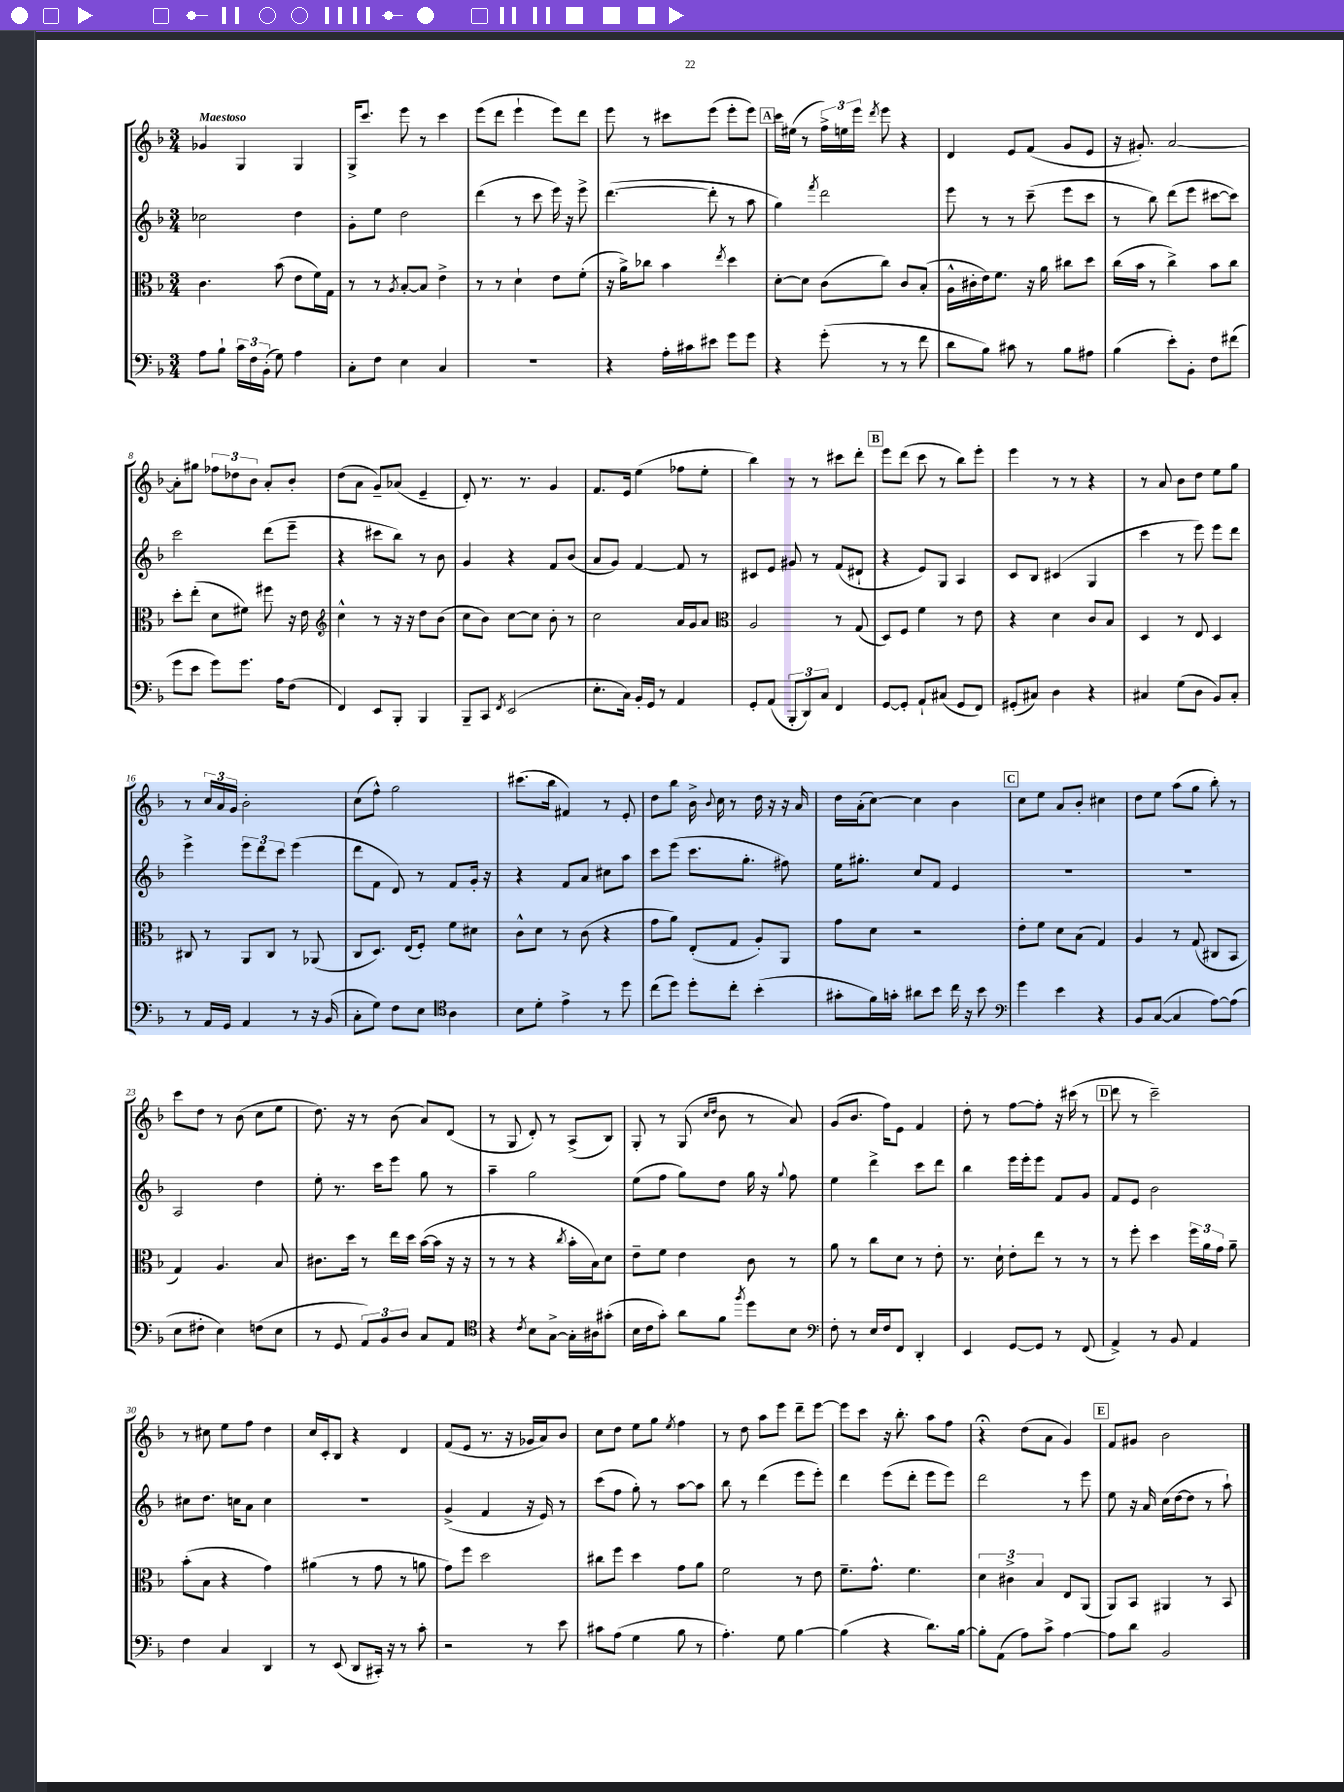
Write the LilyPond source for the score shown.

<<
\new StaffGroup <<
\new Staff = "s0" {
    \clef treble \key f \major \numericTimeSignature \time 3/4 \tempo "Maestoso"
    \autoBeamOff ges'4 g4 g4 |
    g16[-> c'''8.] e'''8 r8 c'''4 |
    e'''8[( d'''8] e'''4-! e'''8[) d'''8] |
    e'''8 r8 cis'''8[ e'''8]( e'''8[-. e'''8]) |
    \mark \markup { \box "A" } c'''16[ eis''16]( r8 \tuplet 3/2 { f''16[->) e''16 e'''16] } \acciaccatura { d'''8 } e'''8 r4 |
    d'4 e'8[ f'8]( g'8[ e'8] |
    r16 gis'8.-.) a'2~ |
    a'8[-. gis''8] \tuplet 3/2 { fes''8[ des''8 bes'8] } a'8[-. bes'8]-. |
    d''8[( a'8] g'8[--) aes'8]( e'4-- |
    d'8-.) r8. r8. g'4 |
    f'8.[ e'16] e''4( fes''8[ e''8]-. |
    bes''4) r8 r8 cis'''8[ d'''8]-. |
    \mark \markup { \box "B" } e'''8[ d'''8]( c'''8 r8 bes''8[) e'''8]-. |
    e'''4 r8 r8 r4 |
    r8 a'8 bes'8[ d''8] e''8[ g''8] |
    r8 \tuplet 3/2 { c''16[ a'16 g'16] } bes'2-. |
    c''8[( f''8]-^) g''2 |
    cis'''8.[( bes''16] fis'4) r8 e'8-. |
    d''8[ bes''8] bes'16-> \appoggiatura { bes'8 } c''16 r8 d''16 r16 r16 a'16 |
    d''16[ a'16-.( c''8]~) c''4 bes'4 |
    \mark \markup { \box "C" } c''8[ e''8] a'8[ bes'8]-. cis''4 |
    d''8[ e''8] a''8[( g''8] bes''8-.) r8 |
    c'''8[ d''8] r8 bes'8( c''8[ e''8] |
    d''8.) r16 r8 bes'8( a'8[) d'8]( |
    r8 g8 d'8-.) r8 a8[->( bes8]) |
    g8-. r8 g8( \grace { c''16[ d''16] } bes'8 r8 a'8) |
    g'8[( bes'8.] f''16[) e'8] f'4 |
    d''8-. r8 f''8[~ f''8]-. r16 cis'''16( r8 |
    \mark \markup { \box "D" } d'''8 r8 c'''2--) |
    r8 cis''8 e''8[ f''8] d''4 |
    c''16[ c'16-. bes8] r4 d'4 |
    f'8[( e'8] r8. r16 ges'16[ a'16) bes'8] |
    c''8[ d''8] e''8[ g''8] \acciaccatura { e''8 } f''4 |
    r8 d''8 a''8[ e'''8] d'''8[-- e'''8]~ |
    e'''8[ c'''8] r16 bes''8.-. a''8[ f''8] |
    r4\fermata d''8[( a'8] g'4) |
    \mark \markup { \box "E" } f'8[ gis'8] bes'2 \bar "|." |
}
\new Staff = "s1" {
    \clef treble \key f \major \numericTimeSignature \time 3/4
    \autoBeamOff ces''2 d''4 |
    g'8[-. e''8] d''2 |
    d'''4( r8 c'''8 e'''16) r16 e'''8-> |
    d'''4.~( d'''8-. r8 a''8 |
    \mark \markup { \box "A" } g''4) \acciaccatura { f'''8 } d'''2 |
    e'''8 r8 r8 c'''8--( e'''8[ c'''8] |
    r8 bes''8) d'''8[( e'''8] cis'''8[~ cis'''8]) |
    c'''2 d'''8[( e'''8]-- |
    r4 cis'''8[ bes''8]) r8 bes'8 |
    g'4 r4 f'8[ bes'8]( |
    a'8[ g'8]) f'4~ f'8 r8 |
    cis'8[ e'8] gis'8 r8 f'8[( dis'8]-! |
    \mark \markup { \box "B" } r4 e'8[) g8] a4 |
    c'8[ bes8] cis'4( g4 |
    c'''4 r8 e'''8) e'''8[ d'''8] |
    e'''4-> \tuplet 3/2 { e'''8[ d'''8 c'''8] } e'''4( |
    d'''8[ f'8] d'8) r8 f'8[ g'16]-. r16 |
    r4 f'8[ a'8] cis''8[ a''8] |
    c'''8[ e'''8]( c'''8.[ g''8.]-. fis''8) |
    e''16[ gis''8.]-. c''8[ f'8] e'4 |
    \mark \markup { \box "C" } R2. |
    r2. |
    a2 d''4 |
    e''8-. r8. c'''16[ e'''8] g''8 r8 |
    a''4-- g''2 |
    e''8[( f''8] g''8[) d''8] g''16 r16 \appoggiatura { g''8 } f''8 |
    e''4 d'''4-> c'''8[ d'''8] |
    bes''4 e'''16[ e'''16-. e'''8] f'8[ g'8] |
    \mark \markup { \box "D" } f'8[ e'8] bes'2 |
    cis''8[ d''8.] c''16[ a'8] c''4 |
    R2. |
    g'4->( f'4 r16 e'16) r8 |
    c'''8[( f''8] g''8-.) r8 a''8[~ a''8] |
    bes''8 r8 d'''4( e'''8[ e'''8]-.) |
    d'''4 e'''8[( d'''8]-. e'''8[ e'''8]) |
    d'''2 r8 e'''8 |
    \mark \markup { \box "E" } e''8 r16 a'16 c''16[( d''16~ d''8] r8 a''8-!) \bar "|." |
}
\new Staff = "s2" {
    \clef alto \key f \major \numericTimeSignature \time 3/4
    \autoBeamOff c'4. bes'8( e'8[ f'16) g16] |
    r8 r8 \acciaccatura { a8 } bes8[~-. bes8] e'4-> |
    r8 r8 d'4-! e'8[ f'8]-.( |
    r16 a'16[->) ces''8] bes'4 \acciaccatura { e''8 } d''4 |
    \mark \markup { \box "A" } d'8[~-. d'8] c'8[( c''8]) c'8[ bes8]-.( |
    a16[-^ cis'16-. e'16) f'8.] r16 a'16 cis''8[ d''8] |
    c''16[( bes'16] r8 c''4->) bes'8[ c''8] |
    d''8[-. e''8]-.( d'8[ fis'8]) fis''8 r16 e'16 |
    \clef treble c''4-^ r8 r16 r16 d''8[ bes'8]( |
    c''8[ bes'8]) c''8[~ c''8] bes'8-. r8 |
    c''2 a'16[ g'16 a'8] |
    \clef alto a2 r8 g8( |
    \mark \markup { \box "B" } d8[) f8] f'4 r8 e'8 |
    r4 d'4 c'8[ bes8] |
    d4 r8 e8 d4 |
    cis8 r8 a,8[ cis8] r8 aes,8( |
    c8[ d8.]) e16[( f8]-.) f'8[ dis'8] |
    c'8[-^ d'8] r8 c'8( r4 |
    g'8[ a'8]) e8[-.( g8] a8[-.) a,8] |
    g'8[ d'8] r2 |
    \mark \markup { \box "C" } e'8[-. f'8] d'8[ bes8]( g4) |
    a4 r8 g8( cis8[ bes,8] |
    g4) a4. bes8 |
    cis'8.[ d''16] r8 e''16[ d''16] bes'16[~( bes'16] r16 r16 |
    r8 r8 r4 \acciaccatura { c''8 } bes'16[-. bes16) d'8] |
    e'8[-- f'8] e'4 c'8 r8 |
    a'8 r8 c''8[ d'8] r8 e'8-. |
    r8. d'16-! e'8[-. e''8] r8 r8 |
    \mark \markup { \box "D" } r8 f''8-. d''4 \tuplet 3/2 { f''16[ a'16 g'16] } a'8-- |
    bes'8[-.( bes8] r4 g'4) |
    ais'4( r8 g'8 r8 a'8 |
    g'8[) f''8] d''2 |
    cis''8[ f''8] d''4 g'8[ a'8] |
    f'2 r8 e'8 |
    f'8.[-- g'8.]-^ f'4. |
    \tuplet 3/2 { d'4 cis'4-> bes4 } e8[ a,8]( |
    \mark \markup { \box "E" } a,8[) bes,8] ais,4 r8 bes,8 \bar "|." |
}
\new Staff = "s3" {
    \clef bass \key f \major \numericTimeSignature \time 3/4
    \autoBeamOff a8[ bes8]-! \tuplet 3/2 { c'16[ f16 bes,16]-.( } g8) a4 |
    c8[-. f8] e4 c4 |
    R2. |
    r4 a16[-. cis'16 eis'8] g'8[ g'8] |
    \mark \markup { \box "A" } r4 g'8-.( r8 r8 f'8 |
    d'8[ bes8]) cis'8 r8 bes8[ ais8] |
    bes4( e'8[-.) bes,8]-. f8[ fis'8]( |
    g'8[ e'8] g'8[) g'8.] a16[ f8]( |
    f,4) e,8[ bes,,8]-. bes,,4 |
    bes,,8[-- c,8] \acciaccatura { f,8 } e,2( |
    e8.[-. c16]) bes,16[-. g,16] r8 a,4 |
    g,8[-. a,8]( \tuplet 3/2 { bes,,8[-. d,8) c8] } f,4 |
    \mark \markup { \box "B" } g,8[~ g,8]-. a,8[-! cis8]( g,8[ f,8]) |
    gis,8[-.( cis8]) d4 r4 |
    cis4 g8[( d8] bes,8[) cis8]-. |
    r8 a,16[ g,16] a,4 r8 r16 bes,16( |
    c8[-. g8]) f8[ e8] \clef tenor a4 |
    bes8[ d'8]-. e'4-> r8 d''8 |
    c''8[( d''8]) d''8[-. c''8]-. bes'4-.( |
    gis'8[-. f'16) g'16]-. ais'8[ bes'8] c''16 r16 bes'8 |
    \mark \markup { \box "C" } \clef bass g'4 e'4 r4 |
    bes,8[ c8]~( c4 a8[~) a8]( |
    e8[ fis8]-. e4) f8[( e8] |
    r8 g,8 \tuplet 3/2 { a,8[) bes,8 d8] } c8[ a,8] |
    \clef tenor r4 \acciaccatura { c'8 } bes8[ g8]~-> g16[-. ais16 gis'8]-.( |
    bes16[ c'16 g'8]-.) a'8[ f'8] \acciaccatura { f''8 } d''8[ bes8] |
    \clef bass f8-. r8 e16[ f16 f,8] d,4-. |
    e,4 g,8[~ g,8] r8 f,8( |
    \mark \markup { \box "D" } a,4->) r8 bes,8 a,4 |
    f4 c4 d,4 |
    r8 e,8( d,8[ cis,16]-.) r16 r8 c'8-. |
    r2 r8 e'8 |
    cis'8[ a8]( g4 bes8 r8 |
    a4.-.) g8 bes4~ |
    bes4( r4 d'8.[) bes16]~ |
    bes8[-. a,8]( a8[) c'8]-> a4~ |
    \mark \markup { \box "E" } a8[ d'8] bes,2 \bar "|." |
}
>>
>>
